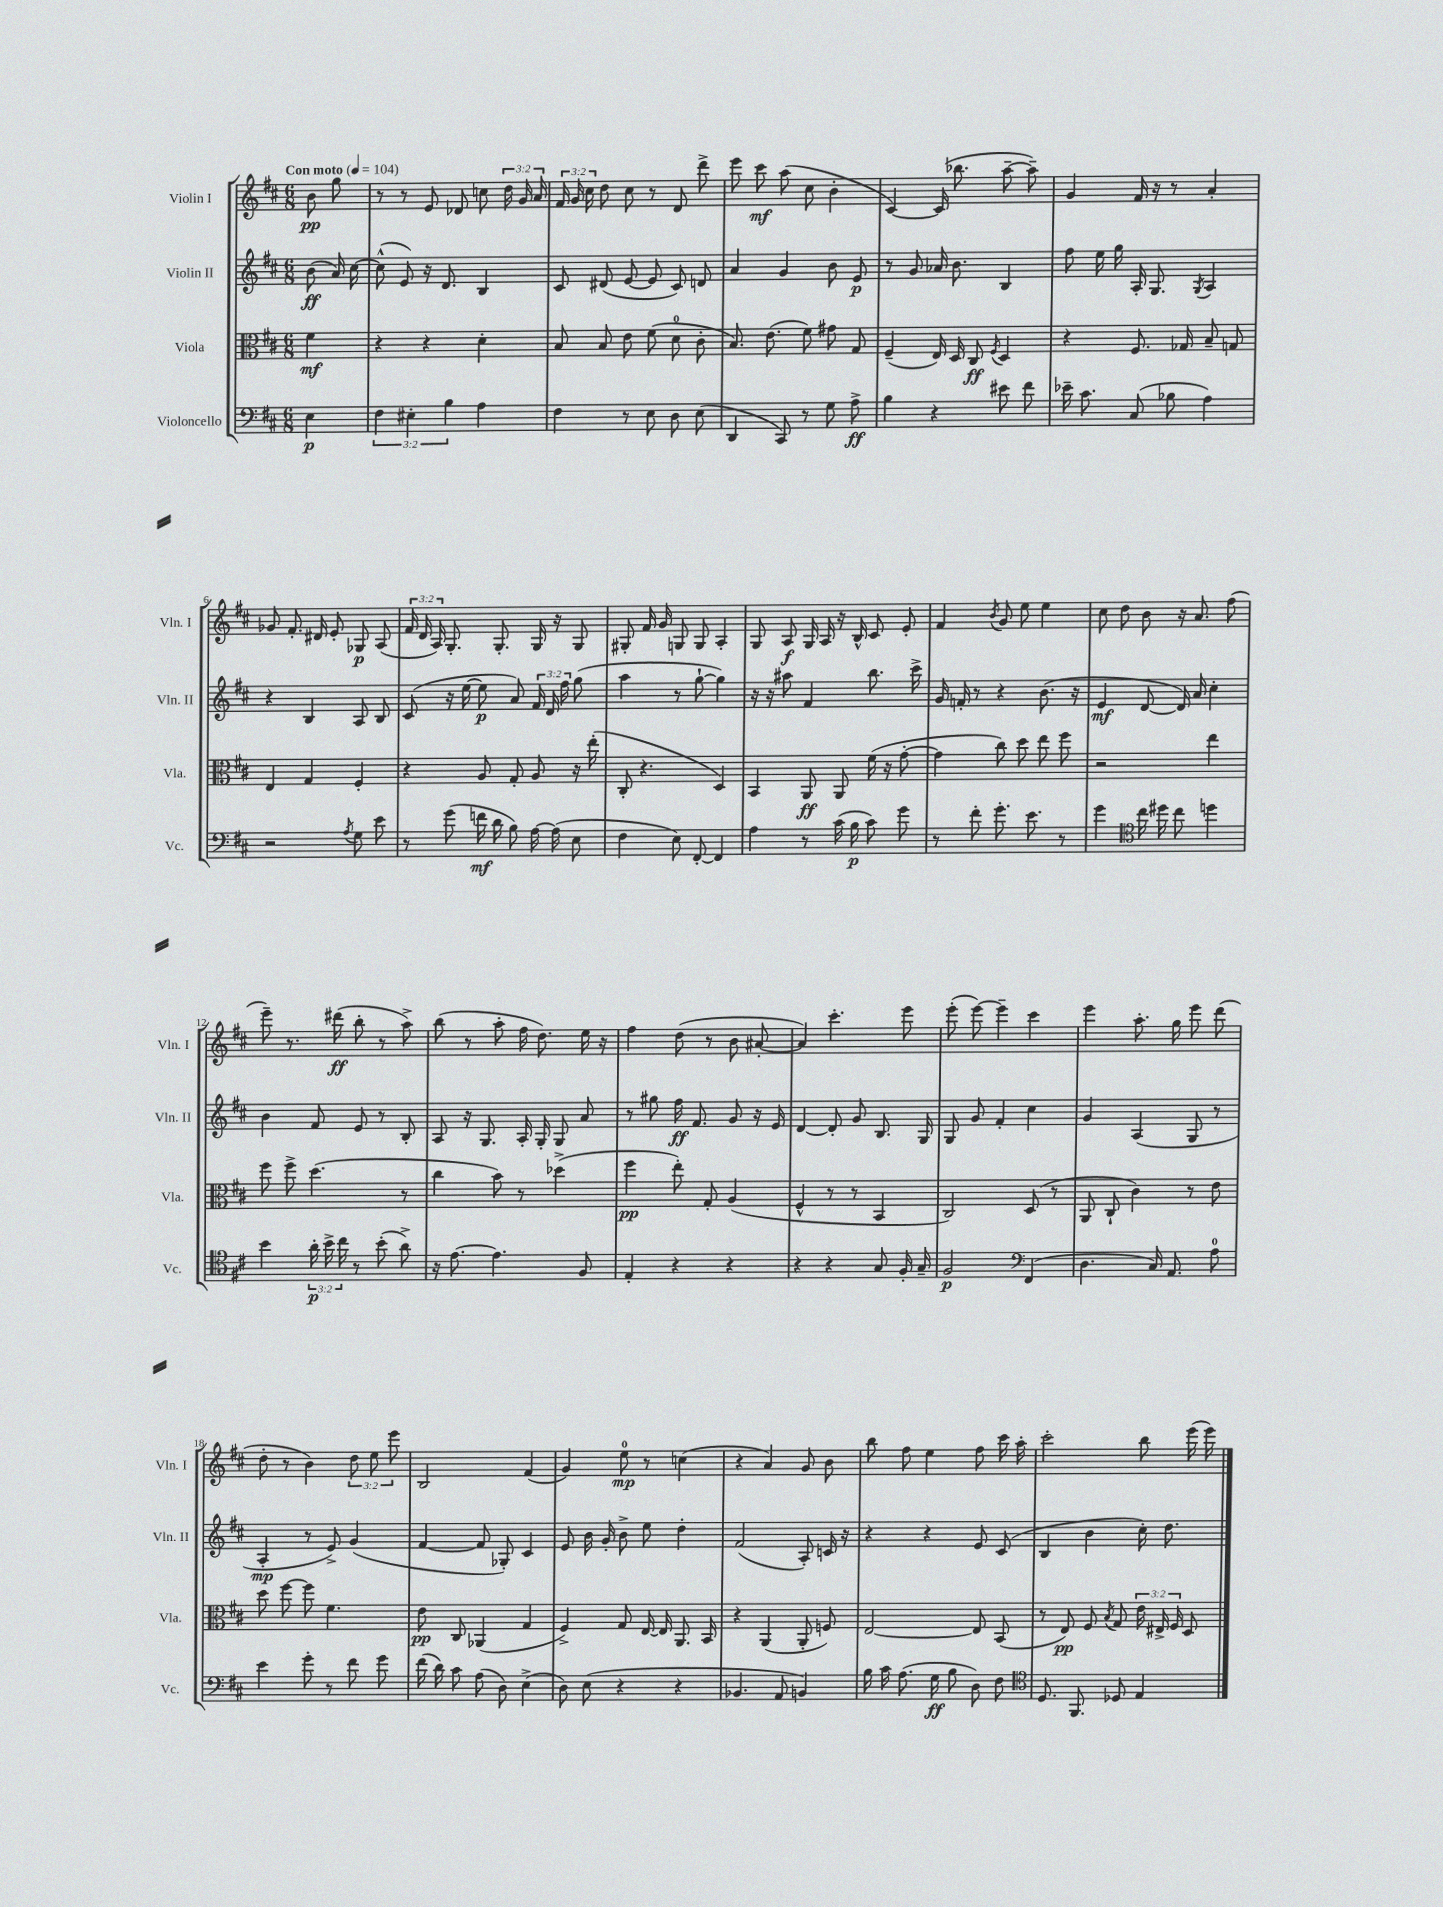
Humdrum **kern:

**kern	**kern	**kern	**kern
*staff4	*staff3	*staff2	*staff1
*clefF4	*clefC3	*clefG2	*clefG2
*k[f#c#]	*k[f#c#]	*k[f#c#]	*k[f#c#]
*M6/8	*M6/8	*M6/8	*M6/8
*MM104	*MM104	*MM104	*MM104
4E\	4f#\	(8b\	8b\
.	.	16a/)	8gg\
.	.	[16cc#\	.
=	=	=	=
6F#\	4r	(8cc#^^\]	8r
.	.	8e/)	8r
6E#'\	.	.	.
.	4r	16r	8e/
.	.	8.d/	.
6B\	.	.	.
.	.	.	8d-/
4A\	4d'\	4B/	8cc\
.	.	.	24dd\
.	.	.	24g/
.	.	.	24a/
=	=	=	=
4F#\	8B/	8c#/	24f#/
.	.	.	24g/
.	.	.	24cc#\
.	8B/	(8d#/	8dd\
8r	8e\	[8e/	8cc#\
8E\	(8f#\	8e/]	8r
8D\	8d\	8c#/)	8d/
(8E\	8c#'\	8d/	8ddd^\
=	=	=	=
4DD/	8.B/)	4a/	8eee\
.	.	.	8ccc#\
.	(8.e\	.	.
8CC#/)	.	4g/	(8aa\
8r	8f#\)	.	8cc#\
8G\	8g#\	8b\	4b'\
8A^\	8G/	8e/	.
=	=	=	=
4B\	(4F#~/	8r	[4c#/)
.	.	8g/	.
4r	16E/)	16a-/	(16c#/]
.	16D/	8.b\	8.bb-\
.	8C#/	.	.
.	8qF#/	.	.
8e#\	4D/	4B/	[8aa~\
8f#\	.	.	8aa~\])
=	=	=	=
16e-~\	4r	8ff#\	4g/
8.c#\	.	.	.
.	.	16ee\	.
.	.	16gg\	.
(8C#/	8.F#/	16A'/	16f#/
.	.	8.G/	16r
8B-\	.	.	8r
.	16G-/	.	.
.	.	8qG/	.
4A\)	8B~/	4A/	4a'/
.	8G/	.	.
=	=	=	=
2r	4E/	4r	8g-/
.	.	.	8.f#'/
.	4G/	4B/	.
.	.	.	16d#/
.	.	.	8e'/
8qA/	.	.	.
8G\	4F#'/	8A/	8G-/
8e\	.	8B/	(8A/
=	=	=	=
8r	4r	(8c#/	24f#/
.	.	.	24d/
.	.	.	24A/)
(8g\	.	16r	8.G'/
.	.	[16ee\	.
16f\	8A/	8ee\]	.
16d\	.	.	8.G'/
8B\)	8G'/	8a/)	.
[16A\	8A/	24f#/	16G/
.	.	24d/	.
(16A\]	.	.	16r
.	.	24ff#\	.
8E\	16r	(8gg\	8G/
.	(16ee'\	.	.
=	=	=	=
4F#\	8C#'/	4aa\	8G#'/
.	4.r	.	16f#/
.	.	.	16g/
8E\)	.	8r	8G/
[8FF#'/	.	[8gg`\	8G/
4FF#/]	4D/)	4gg\])	4A'/
=	=	=	=
4A\	4BB/	16r	8G/
.	.	16r	.
.	.	8aa#\	8A/
8r	8AA/	4f#/	16G/
.	.	.	16A/
(16c#\	8AA/	.	16r
16B\	.	.	16B^^/
8c#\)	(16f#\	8.bb\	8c#/
.	16r	.	.
8g\	[8g'\	.	8e'/
.	.	16ccc#^\	.
=	=	=	=
8r	4g\]	16g/	4f#/
.	.	16f'/	.
8f#'\	.	8r	.
.	.	.	8qb/
8.g'\	8cc#\)	4r	8g/
.	8dd\	.	8ee\
8.e\	.	.	.
.	8ee\	(8.b\	4ee\
8r	8ff#\	.	.
.	.	16r	.
=	=	=	=
4g\	2r	4e/	8cc#\
.	.	.	8dd\
*clefC4	*	*	*
16cc#\	.	[8d/	8b\
16dd#\	.	.	.
8cc#\	.	16d/])	16r
.	.	16a/	8.a/
4dd\	4ee\	4cc#'\	.
.	.	.	(8ff#\
=	=	=	=
4b\	8ff#\	4b\	8eee~\)
.	8ff#^\	.	8.r
24a'\	(4.dd\	8f#/	.
24b^\	.	.	.
.	.	.	(16ddd#\
24cc#\	.	.	.
8r	.	8e/	8bb'\
(8b'\	.	8r	8r
8a^\)	8r	8B'/	8aa^\)
=	=	=	=
16r	4cc#\	8A/	(8bb\
[8.e\	.	.	.
.	.	16r	8r
.	.	8.G/	.
4.e\]	8b\)	.	8aa'\
.	8r	16A'/	16ff#\
.	.	16G'/	8.dd\)
.	(4dd-^\	8G/	.
8F#/	.	8a/	16ee\
.	.	.	16r
=	=	=	=
4E'/	4ff#\	8r	4ff#\
.	.	8gg#\	.
4r	8ee'\)	16ff#\	(8dd\
.	.	8.f#/	.
.	8G'/	.	8r
4r	(4A/	8g/	8b\
.	.	16r	[8a#'/
.	.	16e/	.
=	=	=	=
4r	4F#^^/	[4d/	4a#/])
4r	8r	8d'/]	4.ccc#'\
.	8r	8g/	.
8G/	4BB/	8.B/	.
16F#'/	.	.	8eee\
16G~/	.	16G/	.
=	=	=	=
2F#/	2C#/)	8G/	(8eee'\
.	.	8g/	[8eee\)
.	.	4f#'/	4eee~\]
*clefF4	*	*	*
(4FF#/	(8D/	4cc#\	4ccc#\
.	8r	.	.
=	=	=	=
4.D\	8AA/	4g/	4eee\
.	8C#`/	.	.
.	4c#\)	(4A/	8.aa'\
16C#/)	.	.	.
8.AA/	.	.	16gg\
.	8r	8G/	8eee\
8A\	8e\	8r	(8ddd\
=	=	=	=
4e\	8dd\	4A'/	8dd'\
.	[8ff#\	.	8r
8g'\	8ff#\]	8r	4b\)
8r	4.f#\	8e^/)	.
8f#\	.	(4g/	12dd\
.	.	.	12ee\
8g\	.	.	.
.	.	.	12eee\
=	=	=	=
(16f#\	8e\	[4f#/	2B/
16d\)	.	.	.
8c#\	8C#/	.	.
(8A\	(4AA-/	8f#/]	.
8D\)	.	8G-'/)	.
(4E^\	4G/	4c#/	(4f#/
=	=	=	=
8D\)	4F#^/)	8e/	4g/)
(8E\	.	16b\	.
.	.	16g'/	.
4r	8G/	8b^\	8ee\
.	[16E/	8ee\	8r
.	16E/]	.	.
4r	8.AA/	4dd'\	(4cc\
.	16BB/	.	.
=	=	=	=
4.BB-/	4r	(2f#/	4r
.	(4AA/	.	4a/)
8AA/	.	.	.
4BB/)	8AA'/	8A'/)	8g/
.	8F/)	16c/	8b\
.	.	16r	.
=	=	=	=
16B\	[2E/	4r	8bb\
16c#\	.	.	.
(8.A\	.	.	8ff#\
.	.	4r	4ee\
16G\	.	.	.
8B\	.	.	.
8D\)	8E/]	8e/	8ff#\
8F#\	(8BB/	(8c#/	16ccc#\
.	.	.	16aa'\
=	=	=	=
*clefC4	*	*	*
8.D/	8r	4B/	2ccc#'\
.	8E/)	.	.
8.FF#/	.	.	.
.	8F#/	4b\	.
.	8qB/	.	.
8D-/	8G/	.	.
4E/	24e\	16cc#'\)	8bb\
.	24E#^/	.	.
.	.	8.dd\	.
.	24F#/	.	.
.	8D/	.	(16eee\
.	.	.	16eee\)
==	==	==	==
*-	*-	*-	*-
